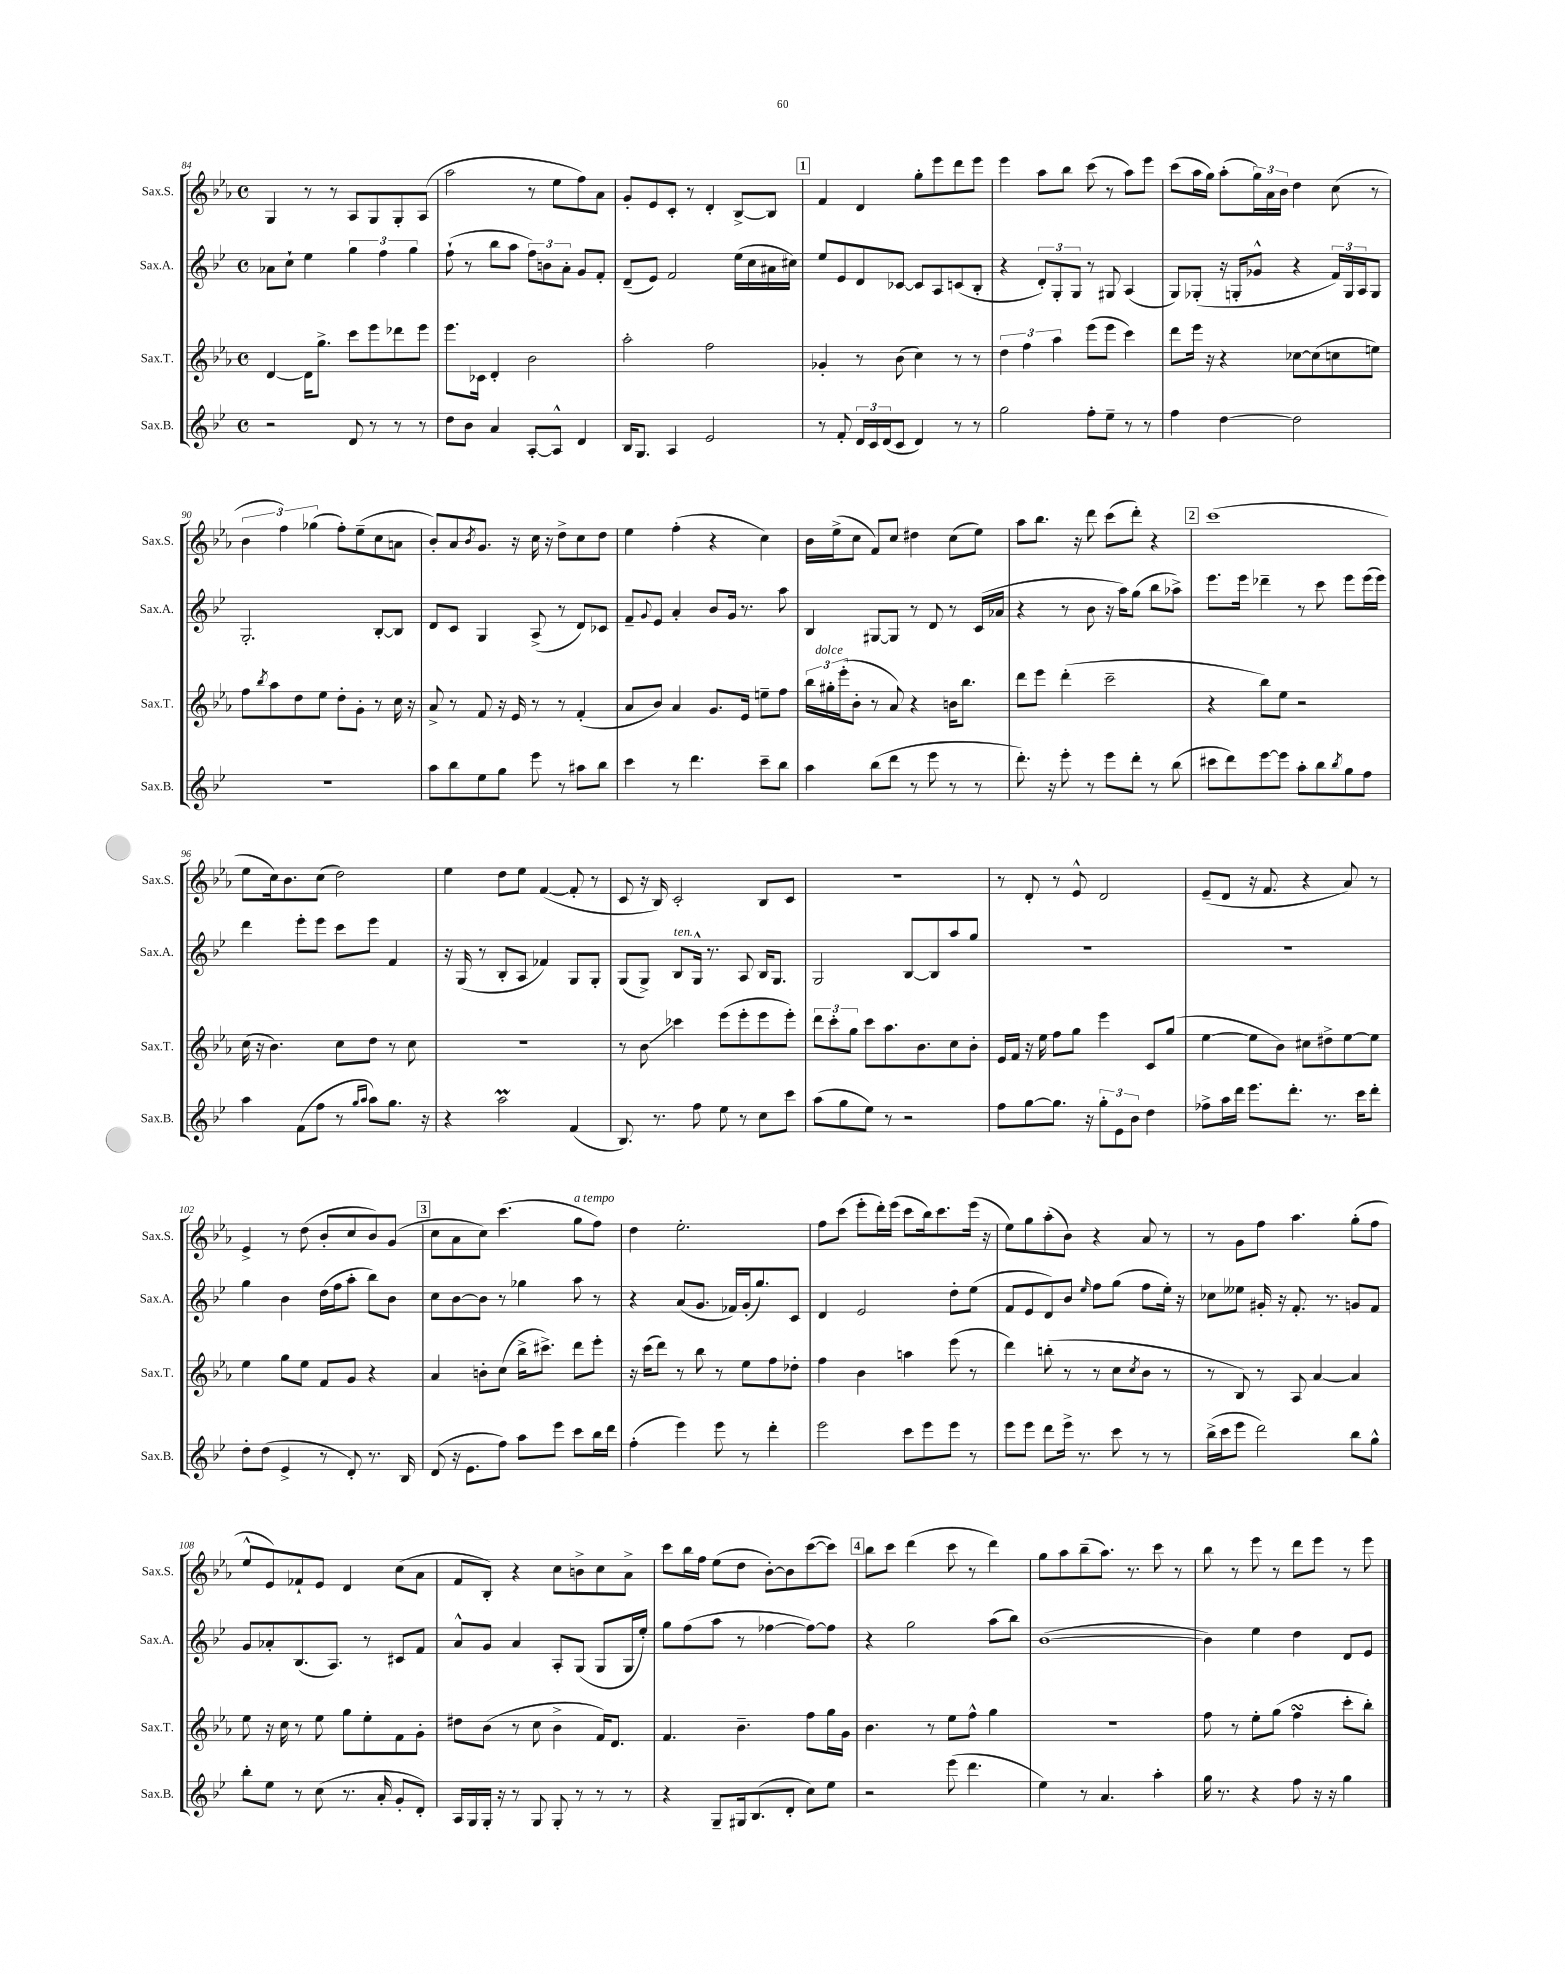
<<
\new StaffGroup <<
\new Staff = "s0" \with { instrumentName = "Sax.S." shortInstrumentName = "Sax.S." } {
    \clef treble \key ees \major \defaultTimeSignature \time 4/4
    g4 r8 r8 aes8 g8 g8-. aes8( |
    aes''2 r8 ees''8 f''8) aes'8 |
    g'8-. ees'8 c'8-. r8 d'4-. bes8~-> bes8 |
    \mark \markup { \box "1" } f'4 d'4 g''8-. ees'''8 d'''8 ees'''8 |
    ees'''4 aes''8 bes''8 c'''8( r8 aes''8) ees'''8 |
    c'''8( aes''16 g''16) aes''8-.( \tuplet 3/2 { g''16) aes'16 bes'16 } d''4 c''8( r8 |
    \tuplet 3/2 { bes'4 f''4) ges''4( } f''8-.) ees''8--( c''8 a'8 |
    bes'8-.) aes'8 \acciaccatura { bes'8 } g'8. r16 c''16 r16 d''8-> c''8 d''8 |
    ees''4 f''4-.( r4 c''4) |
    bes'16 ees''16->( c''8 f'8) c''8 dis''4 c''8( ees''8) |
    aes''8 bes''8. r16 d'''8 c'''8( d'''8-.) r4 |
    \mark \markup { \box "2" } c'''1( |
    ees''8 c''16) bes'8. c''8( d''2) |
    ees''4 d''8 ees''8 f'4~( f'8-. r8 |
    c'8 r16 bes16) c'2-. bes8 c'8 |
    R1 |
    r8 d'8-. r8 ees'8-^ d'2 |
    ees'8--( d'8 r16 f'8. r4 aes'8) r8 |
    ees'4-> r8 d''8( bes'8-. c''8 bes'8) g'8( |
    \mark \markup { \box "3" } c''8 aes'8 c''8) c'''4.( g''8^\markup { \italic "a tempo" } f''8) |
    d''4 ees''2.-. |
    f''8 c'''8( ees'''8-. d'''16-.) ees'''16( c'''8 bes''16) c'''8. ees'''16( r16 |
    ees''8) g''8 aes''8-.( bes'8) r4 aes'8 r8 |
    r8 g'8 f''8 aes''4. g''8-.( f''8 |
    ees''8-^ ees'8) fes'8-! ees'8 d'4 c''8( aes'8 |
    f'8 bes8-.) r4 c''8 b'8-> c''8 aes'8-> |
    c'''8 bes''16 f''16 ees''8( d''8 bes'8~-.) bes'8 c'''8~( c'''8) |
    \mark \markup { \box "4" } bes''8 c'''8 d'''4( c'''8 r8 d'''4) |
    g''8 aes''8 bes''8--( aes''8.) r8. c'''8 r8 |
    bes''8 r8 ees'''8 r8 d'''8 ees'''8 r8 ees'''8 \bar "|." |
}
\new Staff = "s1" \with { instrumentName = "Sax.A." shortInstrumentName = "Sax.A." } {
    \clef treble \key bes \major \defaultTimeSignature \time 4/4
    aes'8 c''8-! ees''4 \tuplet 3/2 { g''4 f''4 g''4 } |
    f''8-!( r8 bes''8 a''8 \tuplet 3/2 { f''8) b'8 a'8-. } g'8 f'8-. |
    d'8--( ees'8) f'2 ees''16( c''16 ais'16 cis''16) |
    \mark \markup { \box "1" } ees''8 ees'8 d'8 ces'8~ ces'8 a8 c'8( bes8-. |
    r4 \tuplet 3/2 { d'8-.) g8-. g8 } r8 gis8 a4( |
    g8) ges8-.( r16 g16-. ges'8-^ r4 \tuplet 3/2 { f'16) g16 a16 } g8 |
    g2.-. bes8~-. bes8 |
    d'8 c'8 g4 a8->( r8 d'8) ces'8 |
    f'8-- \appoggiatura { g'8 } ees'8 a'4-. bes'8 g'16 r8. a''8 |
    bes4 gis8~ gis8 r8 d'8 r8 c'16( aes'16 |
    r4 r8 bes'8 r16 a''16) g''8( bes''8 aes''8->) |
    \mark \markup { \box "2" } ees'''8. ees'''16 des'''4-- r8 c'''8 ees'''8 ees'''16( ees'''16) |
    d'''4 ees'''8-. ees'''8 c'''8 ees'''8 f'4 |
    r16 g16( r8 bes8-. a8 fes'4) g8 g8-. |
    g8( g8->) bes8^\markup { \italic "ten." } g16-^ r8. a8 bes16 g8. |
    g2 bes8~ bes8 a''8 g''8 |
    R1 |
    R1 |
    g''4 bes'4 d''16( f''16 a''8-. bes''8) bes'8 |
    \mark \markup { \box "3" } c''8 bes'8~ bes'8 r8 ges''4 a''8 r8 |
    r4 a'8( g'8. fes'16) g'16-.( g''8.) c'8 |
    d'4 ees'2 d''8-. ees''8( |
    f'8 ees'8 d'8) bes'8 \grace { ees''16 } f''8 g''8( f''8 ees''16-.) r16 |
    ces''8 eeses''8 gis'16-. r16 f'8.-. r8. g'8 f'8 |
    g'8 aes'8-. bes8.( a8.) r8 cis'8 f'8 |
    a'8-^ g'8 a'4 a8-. g8( g8 g16 ees''16-.) |
    g''8 f''8( a''8 r8 fes''4~ fes''8~) fes''8 |
    \mark \markup { \box "4" } r4 g''2 a''8( bes''8) |
    bes'1~( |
    bes'4) ees''4 d''4 d'8 ees'8 \bar "|." |
}
\new Staff = "s2" \with { instrumentName = "Sax.T." shortInstrumentName = "Sax.T." } {
    \clef treble \key ees \major \defaultTimeSignature \time 4/4
    d'4~ d'16 g''8.-> c'''8 ees'''8 des'''8 ees'''8 |
    ees'''8. ces'16 d'4-. bes'2 |
    aes''2-. f''2 |
    \mark \markup { \box "1" } ges'4-. r8 bes'8( c''4) r8 r8 |
    \tuplet 3/2 { d''4 f''4 aes''4 } ees'''8( ees'''8 c'''4) |
    d'''8 ees'''16 r16 r4 ces''8~ ces''8( c''8 e''8) |
    f''8 \acciaccatura { bes''8 } aes''8 d''8 ees''8 d''8-. g'8-. r8 c''16 r16 |
    aes'8-> r8 f'8 r16 ees'16 r8 r8 f'4-.( |
    aes'8 bes'8) aes'4 g'8. ees'16 e''8-- f''8 |
    \tuplet 3/2 { bes''16 gis''16-.^\markup { \italic "dolce" } ees'''16-.( } bes'8-. r8 aes'8) r4 b'16 bes''8. |
    d'''8 ees'''8 d'''4-.( c'''2-- |
    \mark \markup { \box "2" } r4 bes''8) ees''8 r2 |
    c''16( r16 bes'4.) c''8 d''8 r8 c''8 |
    R1 |
    r8 bes'8\glissando ces'''4 ees'''8( ees'''8-. ees'''8 ees'''8-.) |
    \tuplet 3/2 { d'''8 c'''8-. g''8 } c'''8 aes''8. bes'8. c''8 bes'8-. |
    ees'16 f'16 r16 ees''16 f''8 g''8 ees'''4 c'8 g''8( |
    ees''4~ ees''8 bes'8) cis''8 dis''8-> ees''8~ ees''8 |
    ees''4 g''8 ees''8 f'8 g'8 r4 |
    \mark \markup { \box "3" } aes'4 b'8-. c''8( bes''16-> cis'''8.->) d'''8 ees'''8-. |
    r16 c'''16( d'''8) r8 bes''8 r8 ees''8 f''8 des''8-. |
    f''4 bes'4 a''4 ees'''8( r8 |
    d'''4) b''8-.( r8 r8 c''8 \acciaccatura { c''8 } bes'8 r8 |
    r8 bes8) r8 aes8 aes'4~ aes'4 |
    ees''8 r16 c''16 r8 ees''8 g''8 ees''8-. f'8 g'8-. |
    dis''8 bes'8( r8 c''8 bes'4-> f'16) d'8. |
    f'4. bes'4.-- f''8 g''16 g'16 |
    \mark \markup { \box "4" } bes'4. r8 ees''8 f''8-^ g''4 |
    R1 |
    f''8 r8 ees''8-. g''8( f''4\turn c'''8-. bes''8-.) \bar "|." |
}
\new Staff = "s3" \with { instrumentName = "Sax.B." shortInstrumentName = "Sax.B." } {
    \clef treble \key bes \major \defaultTimeSignature \time 4/4
    r2 d'8 r8 r8 r8 |
    d''8 bes'8 a'4 a8~-. a8-^ d'4 |
    bes16 g8. a4 ees'2 |
    \mark \markup { \box "1" } r8 f'8-. \tuplet 3/2 { d'16 c'16 d'16( } c'8 d'4) r8 r8 |
    g''2 f''8-. ees''8-- r8 r8 |
    f''4 d''4~ d''2 |
    R1 |
    a''8 bes''8 ees''8 g''8 ees'''8 r8 ais''8 bes''8 |
    c'''4 r8 d'''4. c'''8-- bes''8 |
    a''4 bes''8( d'''8 r8 ees'''8 r8 r8 |
    d'''8.-.) r16 ees'''8-. r8 ees'''8 d'''8-. r8 bes''8( |
    \mark \markup { \box "2" } cis'''8 d'''8) ees'''8~ ees'''8 a''8-. bes''8 \acciaccatura { bes''8 } g''8 f''8 |
    a''4 f'8( f''8 r8 \grace { g''16 a''16 } a''8) g''8. r16 |
    r4 a''2\prall f'4( |
    bes8.) r8. f''8 ees''8 r8 c''8 c'''8 |
    a''8( g''8 ees''8) r8 r2 |
    f''8 g''8~ g''8. r16 \tuplet 3/2 { g''8-. ees'8 bes'8 } d''4 |
    fes''8-> a''16 d'''16 ees'''8. d'''8.-. r8. c'''16 d'''8-. |
    d''8-. d''8( ees'4-> r8 d'8-.) r8. bes16 |
    \mark \markup { \box "3" } d'8( r16 ees'8. f''8) a''8 ees'''8 c'''8 bes''16 d'''16 |
    f''4-.( ees'''4) ees'''8 r8 d'''4-. |
    ees'''2 c'''8 ees'''8 ees'''8 r8 |
    ees'''8 ees'''8 d'''8 ees'''16-> r8. c'''8 r8 r8 |
    bes''16->( c'''16 ees'''8 d'''2) bes''8 g''8-^ |
    bes''8-. ees''8 r8 c''8( r8. a'16-. g'8-. d'8-.) |
    a16 g16 g16-. r16 r8 g8 g8-. r8 r8 r8 |
    r4 g8-- gis16 bes8.( d'8-. c''8) ees''8 |
    \mark \markup { \box "4" } r2 ees'''8( d'''4. |
    ees''4) r8 a'4. a''4-. |
    g''16 r8. r4 f''8 r16 r16 g''4 \bar "|." |
}
>>
>>
\layout { \context { \Score currentBarNumber = #84 } }
